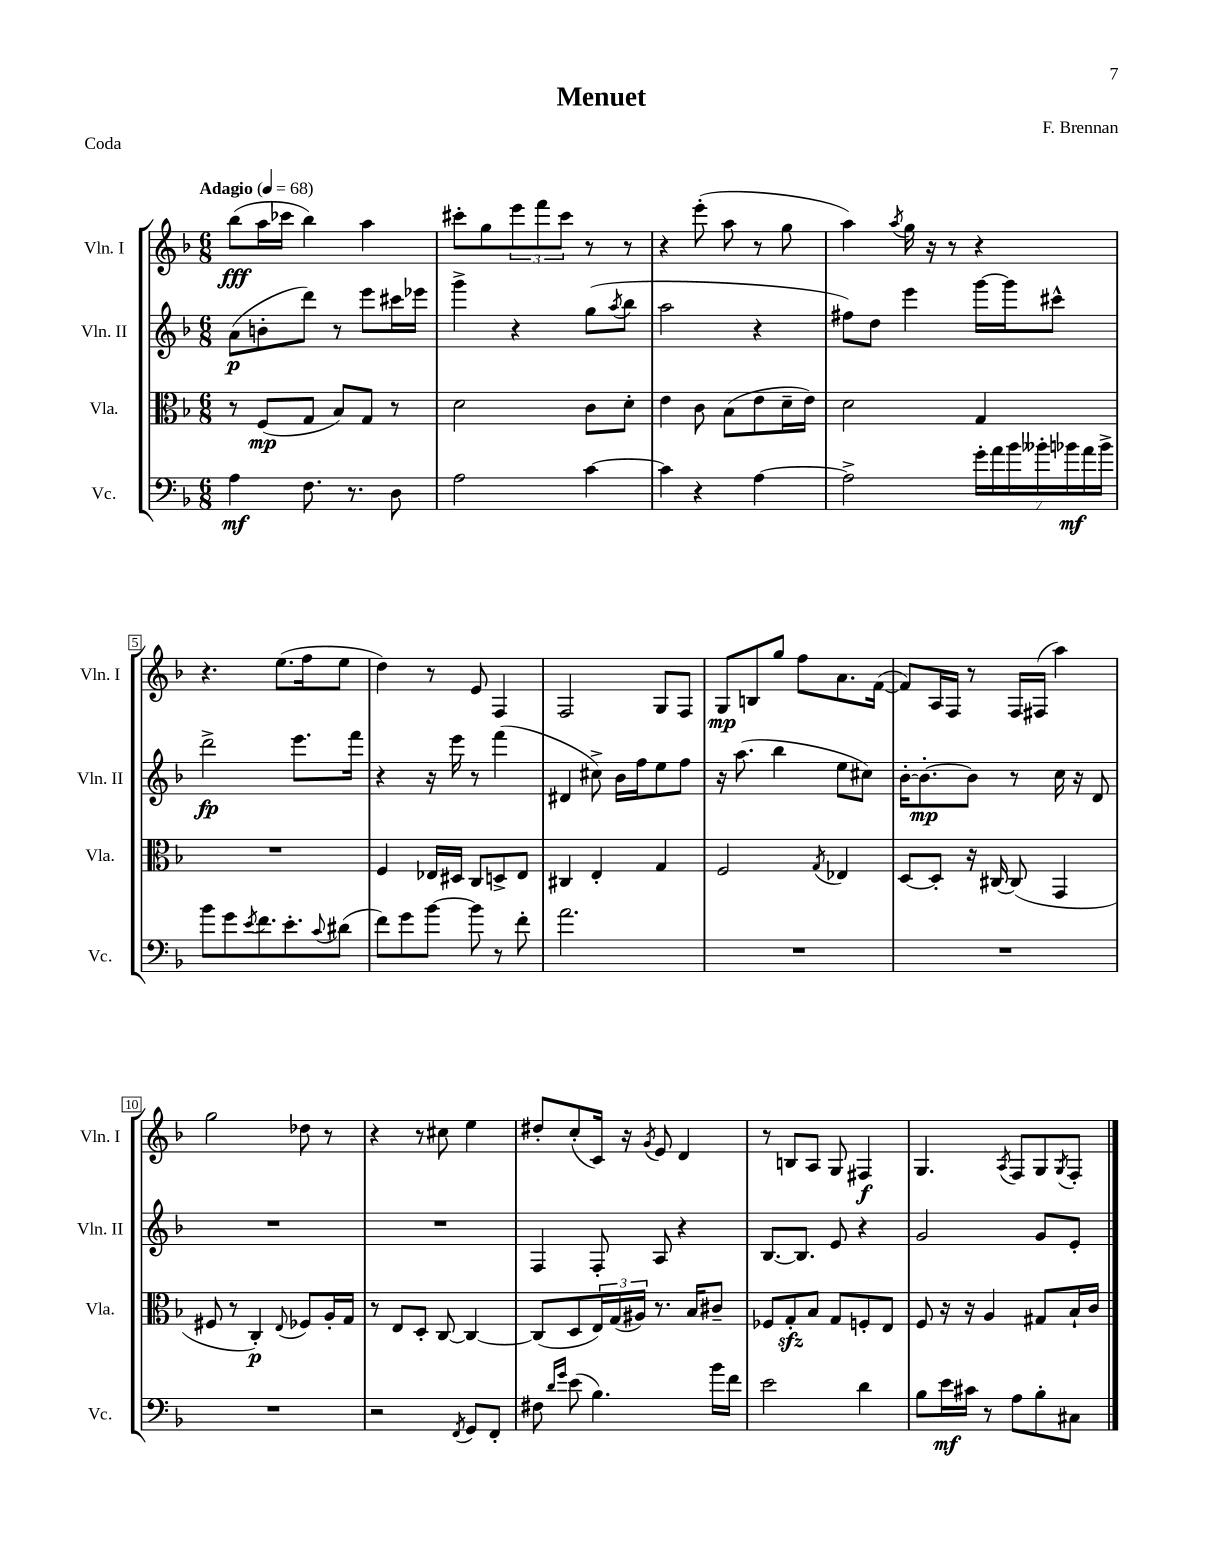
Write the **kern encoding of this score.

**kern	**dynam	**kern	**dynam	**kern	**dynam	**kern	**dynam
*part4	*part4	*part3	*part3	*part2	*part2	*part1	*part1
*staff4	*staff4	*staff3	*staff3	*staff2	*staff2	*staff1	*staff1
*I"Vc.	*	*I"Vla.	*	*I"Vln. II	*	*I"Vln. I	*
*I'Vc.	*	*I'Vla.	*	*I'Vln. II	*	*I'Vln. I	*
*clefF4	*	*clefC3	*	*clefG2	*	*clefG2	*
*k[b-]	*	*k[b-]	*	*k[b-]	*	*k[b-]	*
*M6/8	*	*M6/8	*	*M6/8	*	*M6/8	*
*MM68	*	*MM68	*	*MM68	*	*MM68	*
=1	=1	=1	=1	=1	=1	=1	=1
!	!	!	!	!	!	!LO:TX:a:B:t=Adagio	!
4A\	mf	8r	.	(8a\L	p	(8bb-\L	fff
.	.	(8F/L	mp	8bn'\	.	16aa\L	.
.	.	.	.	.	.	16ccc-X\JJ	.
8.F\	.	8G/J	.	8ddd\J)	.	4bb-\)	.
.	.	8B-/L)	.	8r	.	.	.
8.r	.	.	.	.	.	.	.
.	.	8G/J	.	8eee\L	.	4aa\	.
8D\	.	8r	.	16ccc#X\L	.	.	.
.	.	.	.	16eee-X\JJ	.	.	.
=2	=2	=2	=2	=2	=2	=2	=2
2A\	.	2d\	.	4ggg^\	.	8ccc#X'\L	.
.	.	.	.	.	.	8gg\	.
.	.	.	.	4r	.	12eee\	.
.	.	.	.	.	.	12fff\	.
.	.	.	.	.	.	12ccc#\J	.
[4c\	.	8c\L	.	(8gg\L	.	8r	.
.	.	.	.	8qaa/	.	.	.
.	.	8d'\J	.	8bb-\J	.	8r	.
=3	=3	=3	=3	=3	=3	=3	=3
4c\]	.	4e\	.	2aa\	.	4r	.
4r	.	8c\	.	.	.	(8eee'\	.
.	.	(8B-\L	.	.	.	8aa\	.
[4A\	.	8e\	.	4r	.	8r	.
.	.	16d~\L	.	.	.	8gg\	.
.	.	16e\JJ)	.	.	.	.	.
=4	=4	=4	=4	=4	=4	=4	=4
2A^\]	.	2d\	.	8ff#X\L)	.	4aa\)	.
.	.	.	.	8dd\J	.	.	.
.	.	.	.	.	.	8qaa/	.
.	.	.	.	4eee\	.	16gg\	.
.	.	.	.	.	.	16r	.
.	.	.	.	.	.	8r	.
28g'\LL	.	4G/	.	[16ggg\LL	.	4r	.
28a\	.	.	.	.	.	.	.
.	.	.	.	16ggg\J]	.	.	.
28b-\	.	.	.	.	.	.	.
28b--X'\	.	.	.	.	.	.	.
.	.	.	.	8ccc#X^^\J	.	.	.
28b-X\	mf	.	.	.	.	.	.
28a\	.	.	.	.	.	.	.
28b-^\JJ	.	.	.	.	.	.	.
!!LO:LB:g=z
=5	=5	=5	=5	=5	=5	=5	=5
8b-\L	.	2.r	.	2ddd^\	fp	4.r	.
8g\	.	.	.	.	.	.	.
8qe/	.	.	.	.	.	.	.
8.f\	.	.	.	.	.	.	.
.	.	.	.	.	.	(8.ee\L	.
8.e'\	.	.	.	.	.	.	.
.	.	.	.	8.eee\L	.	.	.
.	.	.	.	.	.	16ff\k	.
8qqc/	.	.	.	.	.	.	.
(8d#X\J	.	.	.	.	.	8ee\J	.
.	.	.	.	16fff\Jk	.	.	.
=6	=6	=6	=6	=6	=6	=6	=6
8f\L)	.	4F/	.	4r	.	4dd\)	.
8g\	.	.	.	.	.	.	.
[8b-\J	.	16E-X/LL	.	16r	.	8r	.
.	.	16D#X/JJ	.	16eee\	.	.	.
8b-\]	.	8C/L	.	8r	.	8e/	.
8r	.	8Dn^/	.	(4fff\	.	4F/	.
8f'\	.	8E-/J	.	.	.	.	.
=7	=7	=7	=7	=7	=7	=7	=7
2.a\	.	4C#X/	.	4d#X/	.	2F/	.
.	.	4E'/	.	8cc#X^\)	.	.	.
.	.	.	.	16b-\LL	.	.	.
.	.	.	.	16ff\J	.	.	.
.	.	4G/	.	8ee\	.	8G/L	.
.	.	.	.	8ff\J	.	8F/J	.
=8	=8	=8	=8	=8	=8	=8	=8
2.r	.	2F/	.	16r	.	8G/L	mp
.	.	.	.	(8.aa\	.	.	.
.	.	.	.	.	.	8Bn/	.
.	.	.	.	4bb-\	.	8gg/J	.
.	.	.	.	.	.	8ff\L	.
.	.	8qG/	.	.	.	.	.
.	.	4E-X/	.	8ee\L	.	8.a\	.
.	.	.	.	8cc#X\J)	.	.	.
.	.	.	.	.	.	([16f\Jk	.
=9	=9	=9	=9	=9	=9	=9	=9
2.r	.	[8D/L	.	[16b-'\KL	.	8f/L])	.
.	.	.	.	8.b-'\_	mp	.	.
.	.	8D'/J]	.	.	.	16A/L	.
.	.	.	.	.	.	16F/JJ	.
.	.	16r	.	8b-\J]	.	8r	.
.	.	[16C#X/	.	.	.	.	.
.	.	(8C#/]	.	8r	.	16F/LL	.
.	.	.	.	.	.	(16F#X/JJ	.
.	.	4GG/	.	16cc\	.	4aa\)	.
.	.	.	.	16r	.	.	.
.	.	.	.	8d/	.	.	.
!!LO:LB:g=z
=10	=10	=10	=10	=10	=10	=10	=10
2.r	.	8F#X/	.	2.r	.	2gg\	.
.	.	8r	.	.	.	.	.
.	.	4C'/)	p	.	.	.	.
.	.	8qqE/	.	.	.	.	.
.	.	8F-X/L	.	.	.	8dd-X\	.
.	.	16A'/L	.	.	.	8r	.
.	.	16G/JJ	.	.	.	.	.
=11	=11	=11	=11	=11	=11	=11	=11
2r	.	8r	.	2.r	.	4r	.
.	.	8E/L	.	.	.	.	.
.	.	8D'/J	.	.	.	8r	.
.	.	[8C/	.	.	.	8cc#X\	.
8qFF/	.	.	.	.	.	.	.
8GG/L	.	4C/_	.	.	.	4ee\	.
8FF'/J	.	.	.	.	.	.	.
=12	=12	=12	=12	=12	=12	=12	=12
8F#X\	.	(8C/L]	.	4F/	.	8dd#X'/L	.
16qqd/LL	.	.	.	.	.	.	.
16qqg/JJ	.	.	.	.	.	.	.
(8e\	.	8D/	.	.	.	(8cc'/	.
4.B-\)	.	24E/L)	.	8F'/	.	16c/Jk)	.
.	.	(24G/	.	.	.	.	.
.	.	.	.	.	.	16r	.
.	.	24A#X/JJ)	.	.	.	.	.
.	.	.	.	.	.	8qg/	.
.	.	8.r	.	8A/	.	8e/	.
.	.	.	.	4r	.	4d/	.
.	.	16B-/KL	.	.	.	.	.
16b-\LL	.	8c#X~/J	.	.	.	.	.
16f\JJ	.	.	.	.	.	.	.
=13	=13	=13	=13	=13	=13	=13	=13
2e\	.	8F-X/L	.	[8.B-/L	.	8r	.
.	.	8Gzz'/	.	.	.	8Bn/L	.
.	.	.	.	8.B-/J]	.	.	.
.	.	8B-/J	.	.	.	8A/J	.
.	.	8G/L	.	8e/	.	8G/	.
4d\	.	8Fn'/	.	4r	.	4F#X/	f
.	.	8E/J	.	.	.	.	.
=14	=14	=14	=14	=14	=14	=14	=14
8B-\L	.	8F/	.	2g/	.	4.G/	.
16e\L	mf	16r	.	.	.	.	.
16c#X\JJ	.	16r	.	.	.	.	.
8r	.	4A/	.	.	.	.	.
.	.	.	.	.	.	8qA/	.
8A\L	.	.	.	.	.	8F/L	.
8B-'\	.	8G#X/L	.	8g/L	.	8G/	.
.	.	.	.	.	.	8qG/	.
8C#X\J	.	16B-`/L	.	8e'/J	.	8F'/J	.
.	.	16c/JJ	.	.	.	.	.
==	==	==	==	==	==	==	==
*-	*-	*-	*-	*-	*-	*-	*-
